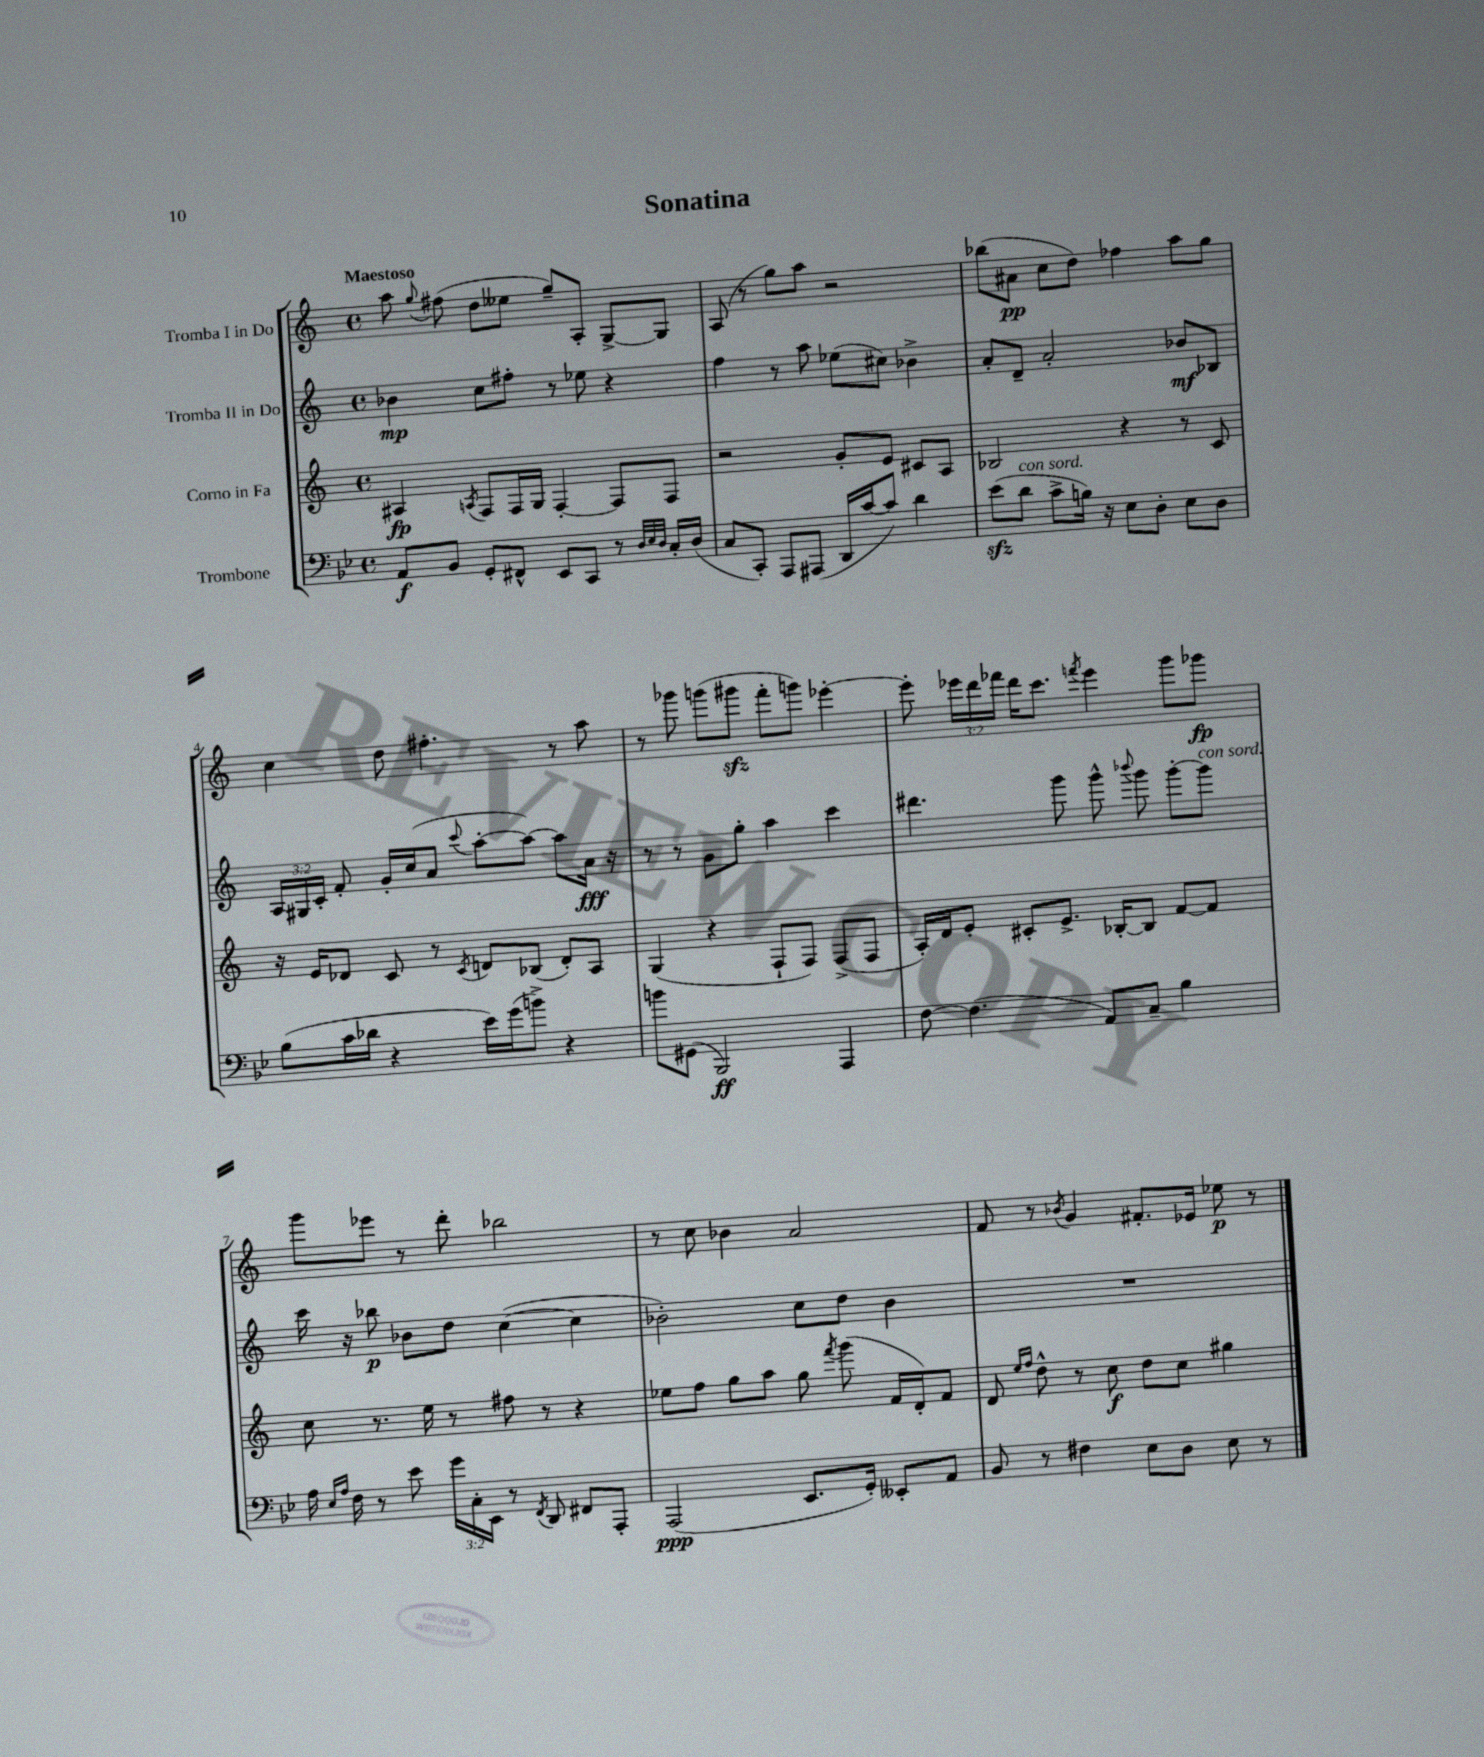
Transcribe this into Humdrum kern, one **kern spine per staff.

**kern	**kern	**kern	**kern
*staff4	*staff3	*staff2	*staff1
*clefF4	*clefG2	*clefG2	*clefG2
*k[b-e-]	*k[]	*k[]	*k[]
*M4/4	*M4/4	*M4/4	*M4/4
*met(c)	*met(c)	*met(c)	*met(c)
8AA/L	4A#/	4b-\	8aa\
.	.	.	8qqgg/
8BB-/J	.	.	(8ff#\
.	8qA/	.	.
8GG'/L	8F/L	8cc\L	8dd\L
8FF#^^/J	16F/L	8ff#'\J	8ee--\J
.	16G/JJ	.	.
8EE-/L	[4F'/	8r	8gg~/L)
8CC/J	.	8ee-\	8A'/J
8r	8F/]L	4r	[8G^/L
32qqD/LLL	.	.	.
32qqE-/	.	.	.
32qqD/JJJ	.	.	.
16C'/LL	8F/J	.	8G/]J
(16D/JJ	.	.	.
=	=	=	=
8C/L	2r	4ff\	(8A/
8CC'/J)	.	.	8r
8AAA/L	.	8r	8gg\L)
(8AAA#/J	.	8aa\	8aa\J
16DD/LL	8g'/L	(8ee-\L	2r
[16c/J	.	.	.
8c/]J)	8e/J	8cc#\J)	.
4d\	8c#/L	4b-^\	.
.	8A/J	.	.
=	=	=	=
(8e-\L	2B-/	8a'/L	(8bb-\L
8d\J	.	8d~/J	8a#\J
8c^\L	.	2a'/	8cc\L
16B\Jk)	.	.	8dd\J)
16r	.	.	.
8E-\L	4r	.	4ff-\
8D'\J	.	.	.
8E-\L	8r	8b-/L	8aa\L
8D\J	8c/	8B-/J	8gg\J
=	=	=	=
(8B-\L	16r	24A/LL	4cc\
.	.	24G#/	.
.	16e/LK	.	.
.	.	24c'/JJ	.
16c\L	8d-/J	8f'/	.
16d-\JJ	.	.	.
4r	8c/	16g'/LL	8dd\
.	.	(16cc/J	.
.	8r	8a/J	4.ff#'\
.	8qc/	8qqccc/	.
16e-\LL)	8d/L	[8aa'\L	.
(16g\J	.	.	.
8b^\J)	(8B-/J	8aa\_J)	.
4r	8d'/L)	8aa\]L	8r
.	8A/J	16a\Jk	8aa\
.	.	16r	.
=	=	=	=
8b\L	(4G/	8r	8r
(8GG#\J	.	8r	8ggg-\
2BBB-/)	4r	8g\L	(8ggg\L
.	.	8gg'\J	8ggg#\J
.	8F`/L	4aa\	8fff'\L
.	8F/J)	.	8ggg\J)
4AAA/	(8F^/L	4ccc\	[4eee-'\
.	8F/J	.	.
=	=	=	=
[8F\	16A'/LL)	4.ddd#\	8eee-'\]
.	16d/J	.	.
(4.F\]	8e'/J	.	24eee-\LL
.	.	.	24ddd\
.	.	.	24fff-\JJ
.	8c#'/L	.	16ddd\LK
.	.	.	8.ccc\J
.	8.e^/J	8ggg\	.
.	.	.	8qfff/
8AA/L)	.	8ggg^^\	4eee-\
.	[16B-'/LK	.	.
.	.	8qqbbb-/	.
8C~/J	8B-/]J	8ggg\	.
4B-\	[8f/L	[8ggg'\L	8ggg\L
.	8f/]J	8ggg\]J	8ggg-\J
=	=	=	=
16A\	8cc\	16ccc\	8ggg\L
16qqE-/LL	.	.	.
16qqA/JJ	.	.	.
16F\	.	16r	.
8r	8.r	8bb-\	8eee-\J
8e-\	.	8b-\L	8r
.	16ee\	.	.
24g\LL	8r	8dd\J	8ddd'\
24C'\	.	.	.
24EE-\JJ	.	.	.
8r	8ff#\	([4cc\	2bb-\
8qFF/	.	.	.
8DD/	8r	.	.
8FF#/L	4r	4cc\]	.
8AAA'/J	.	.	.
=	=	=	=
(2AAA/	8ee-\L	2b-'\)	8r
.	8ff\J	.	8cc\
.	8gg\L	.	4b-\
.	8aa\J	.	.
8.EE-/L	8gg\	8cc\L	2a/
.	8qfff/	.	.
.	(8ggg\	8dd\J	.
16GG'/Jk)	.	.	.
8EE--'/L	16f/LL	4b-\	.
.	16d'/J)	.	.
8AA/J	8f/J	.	.
=	=	=	=
8BB-/	8d/	1r	8f/
.	16qqee/LL	.	.
.	16qqff/JJ	.	.
8r	8dd^^\	.	8r
.	.	.	8qb-/
4F#\	8r	.	4g/
.	8cc\	.	.
8E-\L	8dd\L	.	8.f#'/L
8D\J	8cc\J	.	.
.	.	.	16e-/Jk
8E-\	4gg#\	.	8ee-\
8r	.	.	8r
==	==	==	==
*-	*-	*-	*-
